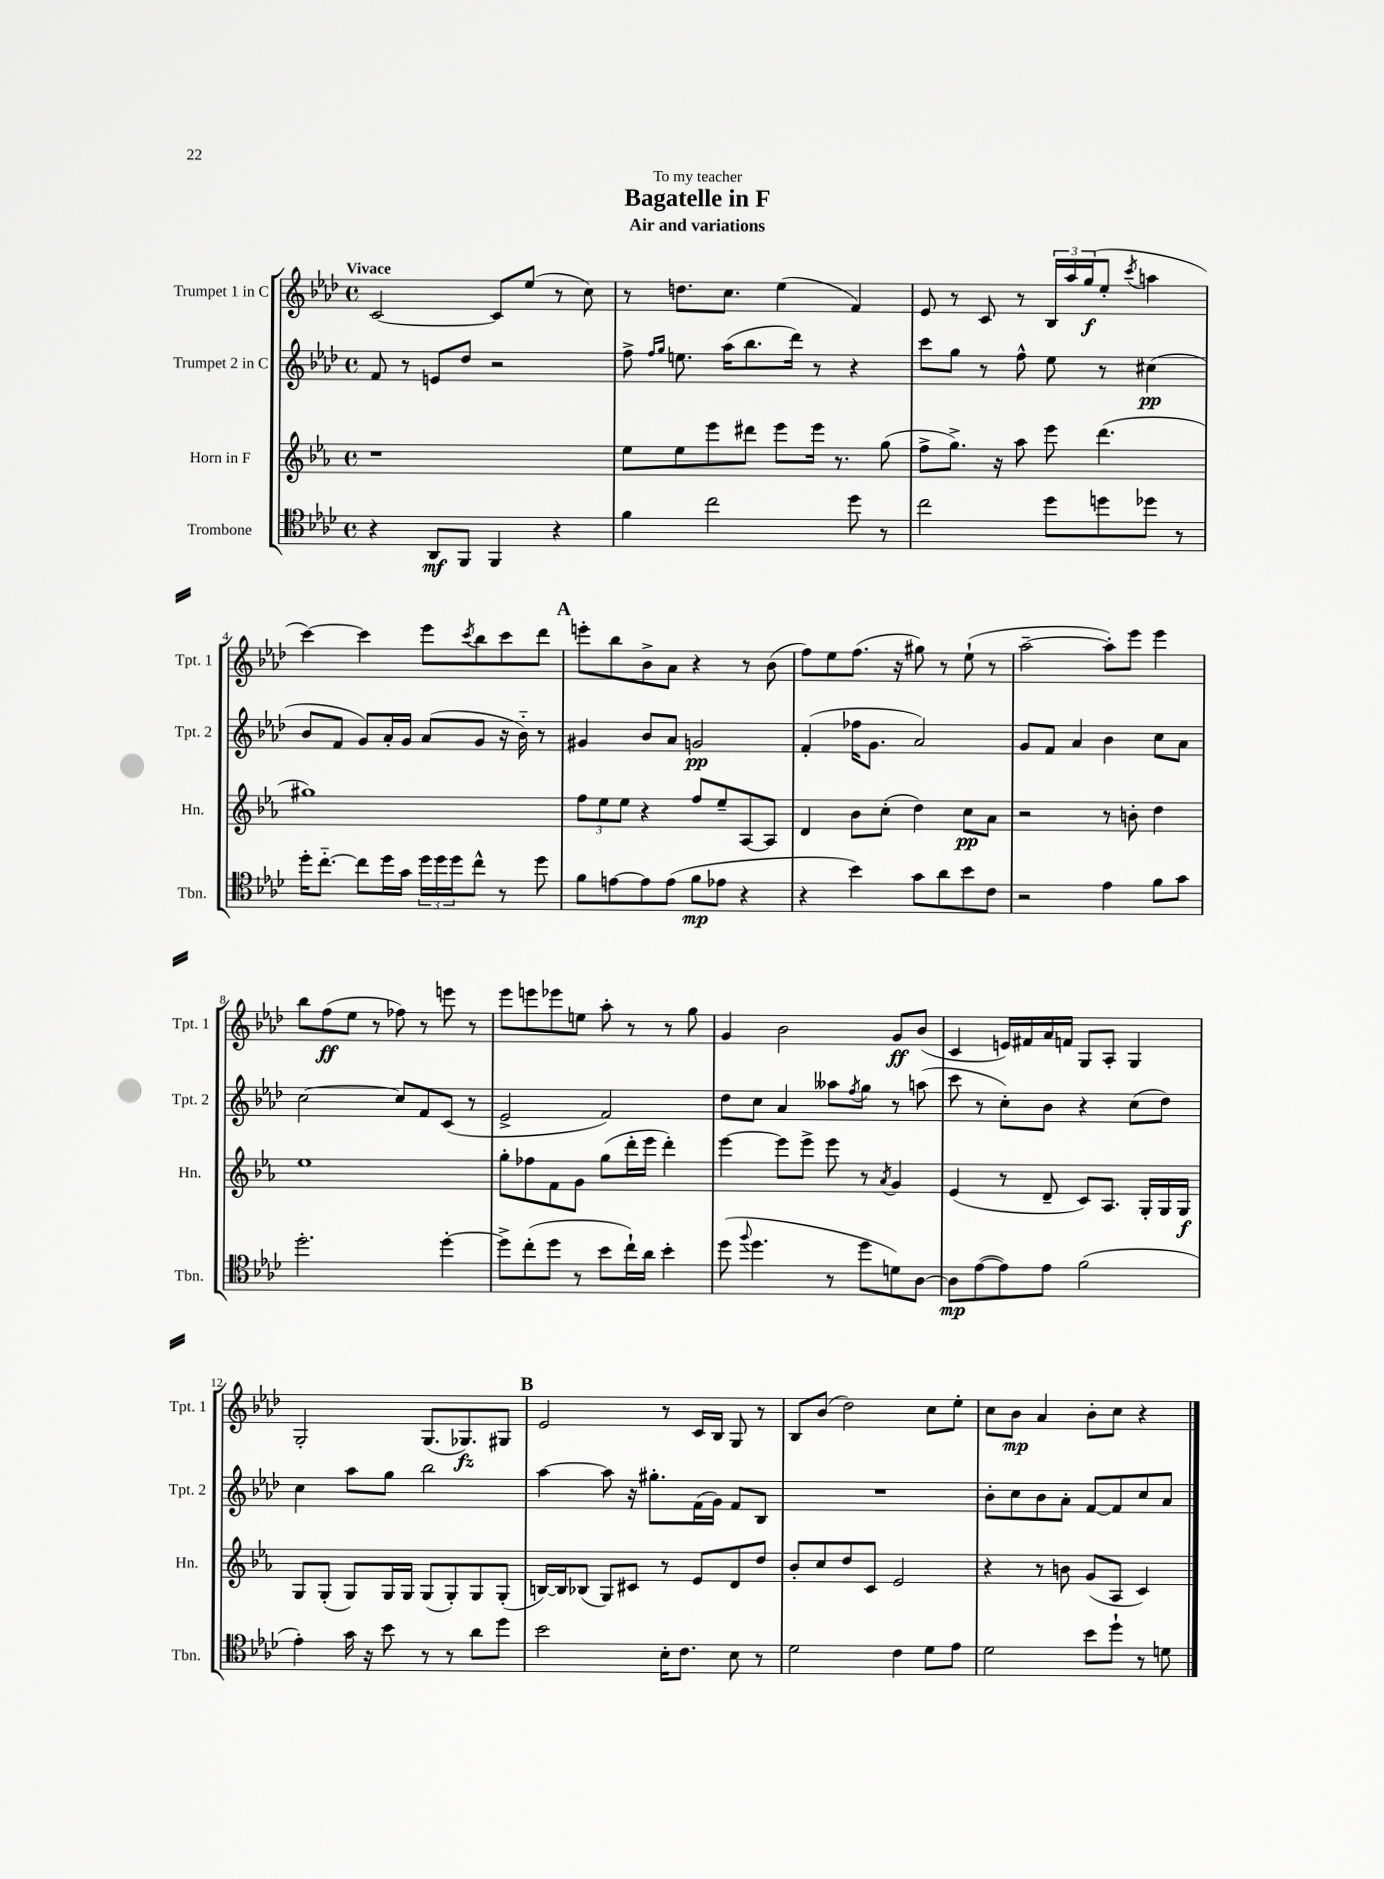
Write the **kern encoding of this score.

**kern	**kern	**kern	**kern
*staff4	*staff3	*staff2	*staff1
*clefC4	*clefG2	*clefG2	*clefG2
*k[b-e-a-d-]	*k[b-e-a-]	*k[b-e-a-d-]	*k[b-e-a-d-]
*M4/4	*M4/4	*M4/4	*M4/4
*met(c)	*met(c)	*met(c)	*met(c)
4r	1r	8f/	[2c/
.	.	8r	.
8AA-/L	.	8e/L	.
8FF/J	.	8dd-/J	.
4FF/	.	2r	8c/]L
.	.	.	(8ee-/J
4r	.	.	8r
.	.	.	8cc\)
=	=	=	=
4f\	8ee-\L	8ff^\	8r
.	.	16qqff/LL	.
.	.	16qqgg/JJ	.
.	8ee-\	8.ee\	8.dd\L
2cc\	8eee-\	.	.
.	.	(16aa-\LK	8.cc\J
.	8ddd#\J	8.bb-\	.
.	8eee-\L	.	(4ee-\
.	.	16ddd-\Jk)	.
.	16eee-\Jk	8r	.
.	8.r	.	.
8dd-\	.	4r	4f/)
8r	(8gg\	.	.
=	=	=	=
2cc\	8ff^\L	8ccc\L	8e-/
.	8.gg^\J)	8gg\J	8r
.	.	8r	8c/
.	16r	.	.
.	8aa-\	8ff^^\	8r
8dd-\L	8eee-\	8ee-\	24B-/LL
.	.	.	24aa-/
.	.	.	(24gg/J
8dd\	(4.ddd\	8r	8ee-'/J
.	.	.	8qccc/
8dd-\J	.	(4cc#\	4aa\
8r	.	.	.
=	=	=	=
16dd-'\LK	1gg#)	8b-/L	[4ccc\)
[8.cc'~\J	.	.	.
.	.	8f/J	.
8cc\]L	.	8g/L)	4ccc\]
16dd-\L	.	16a-'/L	.
16g\JJ	.	16g/JJ	.
24dd-\LL	.	(8a-/L	8eee-\L
24dd-\	.	.	.
24dd-\J	.	.	.
.	.	.	8qccc/
8cc^^\J	.	8g/J	8bb-\
8r	.	16r	8ccc\
.	.	16b-'~\)	.
8dd-\	.	8r	8ddd-\J
=	=	=	=
8f\L	12ff\L	4g#/	8eee'\L
.	12ee-\	.	.
[8e\	.	.	8bb-\
.	12ee-\J	.	.
8e\]	4r	8b-/L	8b-^\
(8e\J	.	8a-/J	8a-\J
8f\L	8ff/L	2g/	4r
8e-\J	8ee-~/	.	.
4r	[8A-/	.	8r
.	8A-/]J	.	(8b-\
=	=	=	=
4r	4d/	(4f'/	8ff\L)
.	.	.	8ee-\
4b-\)	8b-\L	16ff-\LK	(8.ff\J
.	.	8.g\J	.
.	(8cc'\J	.	.
.	.	.	16r
8g\L	4dd\)	2a-/)	8gg#\)
8a-\	.	.	8r
8b-\	8cc\L	.	(8ee-`\
8c\J	8a-\J	.	8r
=	=	=	=
2r	2r	8g/L	[2aa-~\
.	.	8f/J	.
.	.	4a-/	.
4e-\	8r	4b-\	8aa-'\]L)
.	8b'\	.	8eee-\J
8f\L	4dd\	8cc\L	4eee-\
8g\J	.	8a-\J	.
=	=	=	=
2.dd-'\	1ee-	[2cc\	8bb-\L
.	.	.	(8ff\
.	.	.	8ee-\J
.	.	.	8r
.	.	8cc/]L	8ff-\)
.	.	8f/	8r
[4dd-'\	.	(8c/J	8eee\
.	.	8r	8r
=	=	=	=
8dd-^\]L	8gg'\L	2e-^/	8eee-\L
(8cc'\	8ff-\	.	8eee\
8dd-\J	8f\	.	8eee-\
8r	8g\J	.	8ee\J
8b-\L	(8gg\L	2f/)	8aa-'\
16cc`\L)	16ddd'\L	.	8r
16a-\JJ	16eee-\JJ	.	.
4b-'\	4ddd'\)	.	8r
.	.	.	8gg\
=	=	=	=
(8dd-\	[4eee-\	8dd-\L	4g/
8qqff/	.	.	.
4.dd-\	.	8cc\J	.
.	8eee-\]L	4a-/	2b-\
.	8eee-^\J	.	.
8r	8eee-\	8aa--\L	.
.	.	8qff/	.
8dd-\L	8r	8gg\J	.
.	8qa-/	.	.
8d\)	4g/	8r	8g/L
[8A-\J	.	(8aa\	(8b-/J
=	=	=	=
8A-\]L	(4e-/	8ccc\	4c/
([8e-\	.	8r	.
8e-\])	8r	8cc'\L)	16e/LL)
.	.	.	16f#/
8e-\J	8d~/	8b-\J	16a-/
.	.	.	16f/JJ
(2f\	8c/L)	4r	8G/L
.	8.A-/J	.	8A-'/J
.	.	(8cc\L	4G/
.	16G'/LL	.	.
.	16G/	8dd-\J)	.
.	16G/JJ	.	.
=	=	=	=
4e-'\)	8G/L	4cc\	2G'/
.	(8G'/J	.	.
16g\	8G/L)	8aa-\L	.
16r	.	.	.
8b-\	16G/L	8gg\J	.
.	16G/JJ	.	.
8r	(8G/L	2bb-\	(8.G/L
8r	8G'/)	.	.
.	.	.	8.G-/)
8a-\L	8G/	.	.
8dd-\J	(8G'/J	.	8G#/J
=	=	=	=
2b-\	[16B/LL)	[4aa-\	2e-/
.	16B/]J	.	.
.	(8B-/J	.	.
.	8G/L)	8aa-\]	.
.	8c#/J	16r	.
.	.	8.gg#'\L	.
16B-'\LK	8r	.	8r
8.c\J	.	.	.
.	8e-/L	(16f\L	16c/LL
.	.	16g\JJ)	16B-/JJ
8B-\	8d/	8f/L	8G/
8r	8dd/J	8B-/J	8r
=	=	=	=
2d-\	8b-'/L	1r	8B-/L
.	8cc/	.	(8b-/J
.	8dd/	.	2dd-\)
.	8c/J	.	.
4c\	2e-/	.	.
8d-\L	.	.	8cc\L
8e-\J	.	.	8ee-'\J
=	=	=	=
2d-\	4r	8b-'\L	8cc\L
.	.	8cc\	8b-\J
.	8r	8b-\	4a-/
.	8b\	8a-'\J	.
8b-\L	(8g/L	[8f/L	8b-'\L
8dd-`\J	8A-/J	8f/]	8cc\J
8r	4c/)	8cc/	4r
8d\	.	8a-/J	.
==	==	==	==
*-	*-	*-	*-
